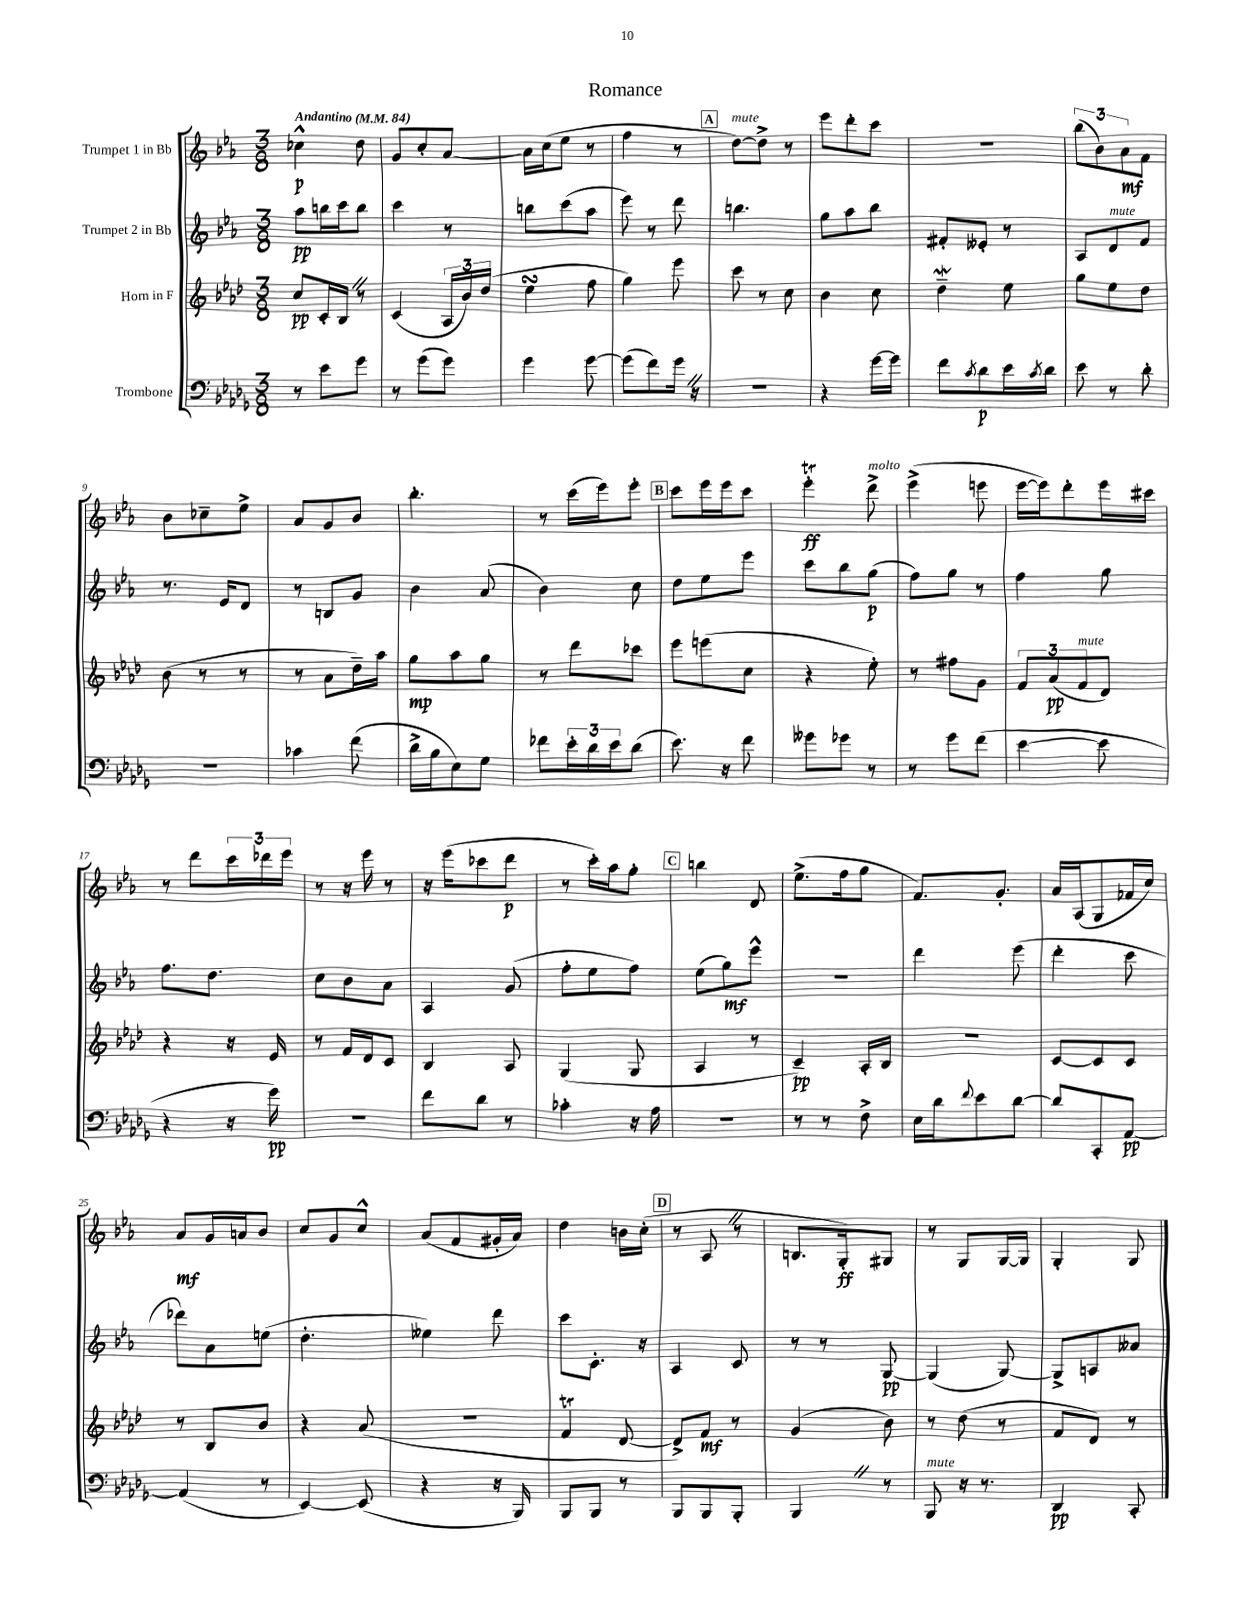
\header { title = "Romance" }
<<
\new StaffGroup <<
\new Staff = "s0" \with { instrumentName = "Trumpet 1 in Bb" } {
    \clef treble \key ees \major \numericTimeSignature \time 3/8 \tempo "Andantino" 4 = 84
    ces''4-^\p d''8 |
    g'8 c''8-. aes'8~ |
    aes'16 c''16( ees''8 r8 |
    f''4 r8 |
    \mark \markup { \box "A" } d''8~^\markup { \italic "mute" }) d''8-> r8 |
    ees'''8 d'''8-. c'''8 |
    R4. |
    \tuplet 3/2 { bes''8( bes'8) aes'8\mf } f'8 |
    bes'8 ces''8-- ees''8-> |
    aes'8 g'8 bes'8 |
    bes''4.-. |
    r8 c'''16( ees'''16) ees'''8-. |
    \mark \markup { \box "B" } c'''8 ees'''16 ees'''16 c'''8 |
    ees'''4-.\trill\ff d'''8->^\markup { \italic "molto" } |
    ees'''4->( e'''8 |
    ees'''16~ ees'''16) d'''8-. ees'''16 cis'''16 |
    r8 d'''8 \tuplet 3/2 { c'''16 des'''16 ees'''16 } |
    r8 r16 ees'''16 r8 |
    r16 ees'''16( ces'''8 d'''8\p |
    r8 c'''16-.) aes''16 g''8-. |
    \mark \markup { \box "C" } b''4 d'8 |
    ees''8.->( f''16 g''8 |
    f'8.) g'8.-. |
    aes'16 aes16( g8 fes'16 c''16) |
    aes'8\mf g'16 a'16 bes'8 |
    c''8 g'8 c''8-^ |
    aes'8( f'8 gis'16-. aes'16) |
    d''4 b'16 c''16-.( |
    \mark \markup { \box "D" } r8 aes8 \once \override BreathingSign.text = \markup { \musicglyph "scripts.caesura.straight" } \breathe r8 |
    b8. g16-.\ff) gis8 |
    r8 g8 g16~ g16 |
    g4-. g8 \bar "|." |
}
\new Staff = "s1" \with { instrumentName = "Trumpet 2 in Bb" } {
    \clef treble \key ees \major \numericTimeSignature \time 3/8
    aes''8\pp b''16 c'''16 b''8 |
    c'''4 r8 |
    b''8 c'''8( aes''8 |
    ees'''8) r8 d'''8 |
    \mark \markup { \box "A" } b''4. |
    g''8 aes''8 bes''8 |
    fis'8-. eeses'8-. r8 |
    aes8 d'8^\markup { \italic "mute" } f'8 |
    r8. ees'16 d'8 |
    r8 b8 g'8 |
    bes'4 aes'8( |
    bes'4) c''8 |
    \mark \markup { \box "B" } d''8 ees''8 ees'''8 |
    c'''8 bes''8 g''8\p( |
    f''8) g''8 r8 |
    f''4 g''8 |
    f''8. d''8. |
    c''8 bes'8 aes'8 |
    aes4 g'8( |
    f''8-. ees''8 f''8) |
    \mark \markup { \box "C" } ees''8( g''8\mf) ees'''8-^ |
    R4. |
    d'''4 ees'''8( |
    d'''4-. c'''8 |
    des'''8) aes'8 e''8( |
    d''4.-. |
    eeses''4) d'''8 |
    c'''8 c'8.-. r16 |
    \mark \markup { \box "D" } aes4 c'8 |
    r8 r8 g8~\pp |
    g4( g8~) |
    g8-> a8 aeses'8 \bar "|." |
}
\new Staff = "s2" \with { instrumentName = "Horn in F" } {
    \clef treble \key aes \major \numericTimeSignature \time 3/8
    c''8\pp c'16-. bes16 \once \override BreathingSign.text = \markup { \musicglyph "scripts.caesura.straight" } \breathe r8 |
    c'4( \tuplet 3/2 { aes16 bes'16) des''16( } |
    ees''4\turn f''8 |
    g''4) ees'''8 |
    \mark \markup { \box "A" } c'''8 r8 c''8 |
    bes'4 c''8 |
    des''4--\mordent ees''8 |
    g''8 ees''8 des''8 |
    bes'8( r8 r8 |
    r8 aes'8 des''16--) aes''16 |
    g''8\mp aes''8 g''8 |
    r8 des'''8 ces'''8 |
    \mark \markup { \box "B" } ees'''8 e'''8( c''8 |
    r4 ees''8-.) |
    r8 fis''8 g'8 |
    \tuplet 3/2 { f'8 aes'8\pp( f'8^\markup { \italic "mute" } } des'8) |
    r4 r16 ees'16 |
    r8 f'16 des'16 c'8 |
    bes4 aes8 |
    g4( g8 |
    \mark \markup { \box "C" } aes4 r8 |
    c'4--\pp) aes16-. bes16 |
    R4. |
    c'8~ c'8 c'8 |
    r8 bes8 bes'8 |
    r4 aes'8( |
    R4. |
    f'4\trill des'8~ |
    \mark \markup { \box "D" } des'8->) f'8\mf r8 |
    g'4( bes'8) |
    r8 des''8( r8 |
    f'8 des'8) r8 \bar "|." |
}
\new Staff = "s3" \with { instrumentName = "Trombone" } {
    \clef bass \key des \major \numericTimeSignature \time 3/8
    r8 ees'8 ges'8 |
    r8 ges'8( ges'8) |
    ges'4 ges'8~ |
    ges'8( f'8) ges'16 \once \override BreathingSign.text = \markup { \musicglyph "scripts.caesura.straight" } \breathe r16 |
    \mark \markup { \box "A" } R4. |
    r4 ges'16~ ges'16 |
    f'8 \acciaccatura { c'8 } des'8\p ees'16 \acciaccatura { c'8 } des'16 |
    ees'8 r8 des'8-. |
    R4. |
    ces'4 f'8( |
    des'16-> bes16 ees8) ges8 |
    fes'8 \tuplet 3/2 { ees'16-. des'16 ees'16 } des'8( |
    \mark \markup { \box "B" } ees'8.) r16 f'8 |
    geses'8 ges'8 r8 |
    r8 ges'8 f'8( |
    ees'4~ ees'8 |
    r4 r16 ges'16\pp) |
    R4. |
    f'8 des'8 r8 |
    ces'4-. r16 aes16 |
    \mark \markup { \box "C" } r4. |
    r8 r8 f8-> |
    ees16 des'16 \appoggiatura { f'8 } ees'8 des'8~ |
    des'8 c,8-. aes,8~\pp |
    aes,4( r8 |
    ees,4~) ees,8( |
    r4 r16 bes,,16) |
    bes,,8 bes,,8 r8 |
    \mark \markup { \box "D" } bes,,8 bes,,8 bes,,8-. |
    bes,,4 \once \override BreathingSign.text = \markup { \musicglyph "scripts.caesura.straight" } \breathe r8 |
    bes,,8^\markup { \italic "mute" } r16 r8. |
    des,4\pp c,8-. \bar "|." |
}
>>
>>
